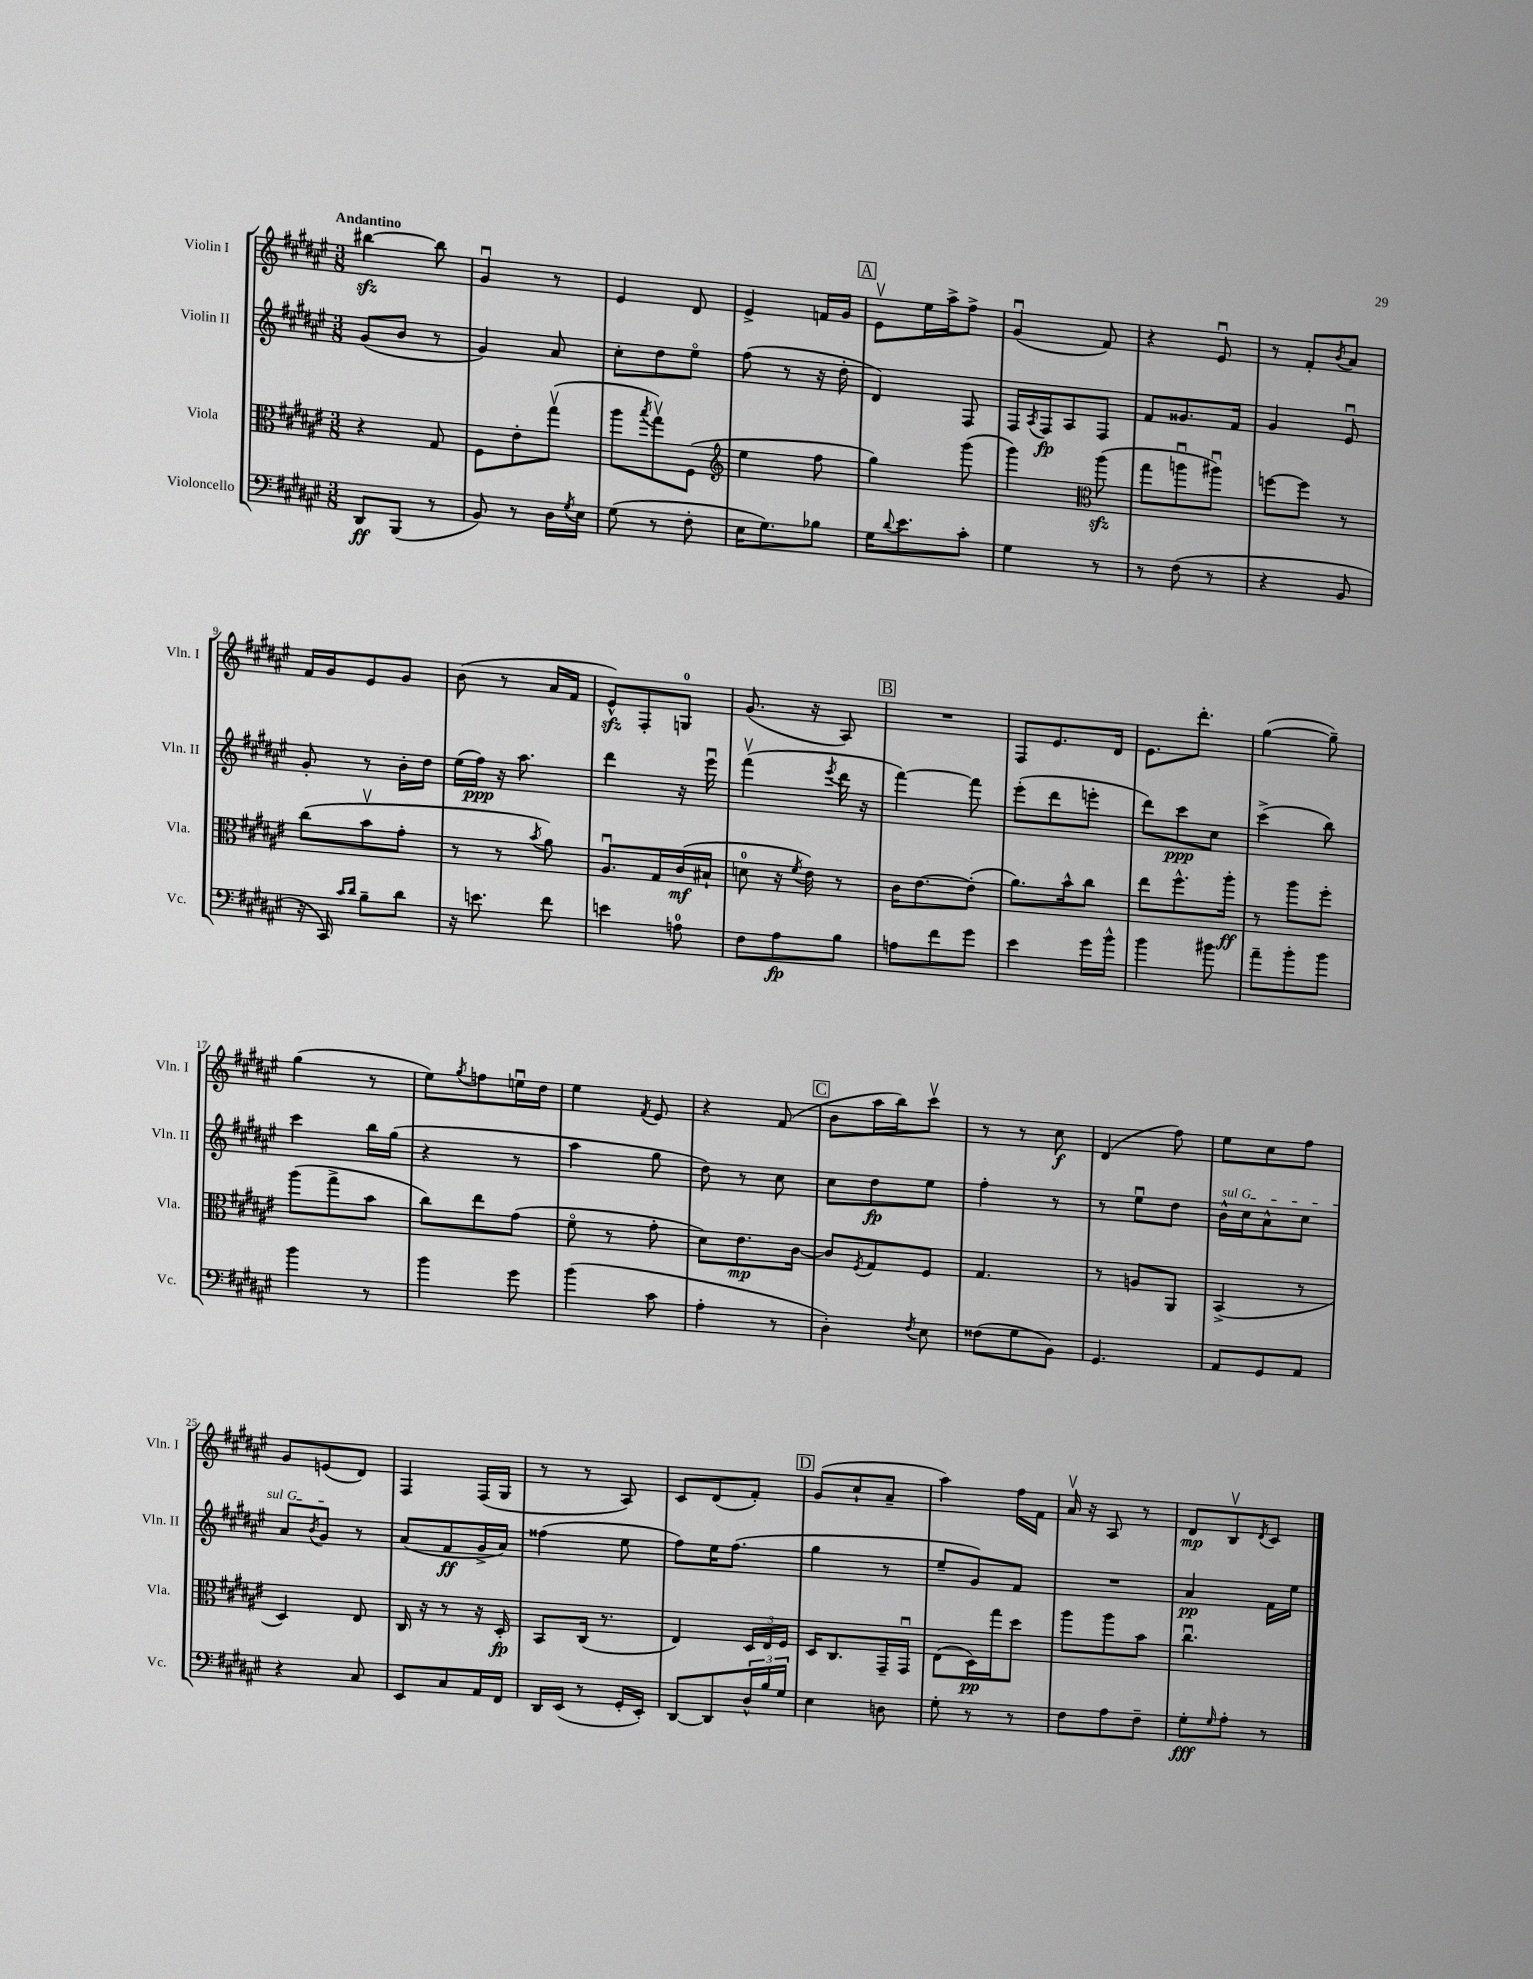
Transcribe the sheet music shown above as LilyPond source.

<<
\new StaffGroup <<
\new Staff = "s0" \with { instrumentName = "Violin I" shortInstrumentName = "Vln. I" } {
    \clef treble \key fis \major \numericTimeSignature \time 3/8 \tempo "Andantino"
    bis''4~\sfz bis''8 |
    gis'4\downbow r8 |
    eis'4 dis'8 |
    eis'4-> f'16 gis'16 |
    \mark \markup { \box "A" } eis'8\upbow eis''16 ais''16-> fis''8-> |
    gis'4\downbow( fis'8) |
    r4 eis'8\downbow |
    r8 fis'8-. \acciaccatura { b'8 } ais'8 |
    fis'16 gis'16 eis'8 gis'8 |
    b'8( r8 ais'16 fis'16 |
    eis'8-^\sfz) fis8-. g8-0 |
    gis'8.( r16 ais8) |
    \mark \markup { \box "B" } R4. |
    fis8 eis'8. dis'16 |
    eis'8. dis'''8.-. |
    gis''4~( gis''8--) |
    gis''4( r8 |
    eis''8) \acciaccatura { gis''8 } f''8 e''16\downbow dis''16 |
    eis''4 \acciaccatura { fis'8 } eis'8 |
    r4 fis'8( |
    \mark \markup { \box "C" } b'8 ais''16 b''16) cis'''8\upbow |
    r8 r8 cis''8\f |
    dis'4( fis''8) |
    eis''8 cis''8 fis''8 |
    gis'8 e'8( dis'8) |
    fis4 fis16( gis16 |
    r8 r8 ais8) |
    cis'8 dis'8( fis'8-.) |
    \mark \markup { \box "D" } gis'8( cis''8-! ais'8-- |
    ais''4) fis''16 fis'16 |
    ais'16\upbow r16 ais8 r8 |
    dis'8\mp b8\upbow \acciaccatura { dis'8 } cis'8 \bar "|." |
}
\new Staff = "s1" \with { instrumentName = "Violin II" shortInstrumentName = "Vln. II" } {
    \clef treble \key fis \major \numericTimeSignature \time 3/8
    gis'8( b'8 r8 |
    gis'4) ais'8 |
    cis''8-. dis''8 eis''8\flageolet |
    fis''8( r8 r16 dis''16-. |
    \mark \markup { \box "A" } dis'4) fis8 |
    fis16 \acciaccatura { ais8 } fis16\fp ais8 fis8 |
    fis'8 gisis'8. fis'16 |
    gis'4 eis'8\downbow |
    gis'8-. r8 b'16-. dis''16 |
    eis''16( fis''16\ppp) r16 ais''8. |
    dis'''4 r16 eis'''16\downbow |
    fis'''4\upbow( \acciaccatura { eis'''8 } dis'''16 r16 |
    \mark \markup { \box "B" } fis'''4~) fis'''8 |
    eis'''8-.( dis'''8 e'''8-. |
    dis'''8) cis'''8\ppp cis''8 |
    cis'''4->( b''8) |
    cis'''4 b''16 gis''16( |
    r4 r8 |
    ais''4 gis''8 |
    dis''8) r8 cis''8 |
    \mark \markup { \box "C" } cis''8 dis''8\fp eis''8 |
    fis''4-. r8 |
    r8 eis''8\downbow dis''8 |
    \once \override TextSpanner.bound-details.left.text = \markup { \italic "sul G" } b'16-^\startTextSpan cis''16 ais'8-^ cis''8 |
    ais'8 \acciaccatura { b'8 } gis'8\stopTextSpan r8 |
    ais'8( fis'8\ff gis'16-> ais'16) |
    fisis''4( eis''8 |
    fis''8) eis''16 fis''8.( |
    \mark \markup { \box "D" } gis''4 r8 |
    eis''8-- gis'8) fis'8 |
    R4. |
    ais'4\pp fis'16 eis''16 \bar "|." |
}
\new Staff = "s2" \with { instrumentName = "Viola" shortInstrumentName = "Vla." } {
    \clef alto \key fis \major \numericTimeSignature \time 3/8
    r4 gis8 |
    fis8 eis'8-. gis''8\upbow( |
    ais''8 \acciaccatura { b''8 } gis''8\upbow) fis8( |
    \clef treble eis''4 fis''8 |
    \mark \markup { \box "A" } gis''4) gis'''8( |
    gis'''4) \clef alto ais''8\sfz( |
    gis''8 a''8\downbow ais''8\downbow) |
    f''8~ f''8 r8 |
    cis''8( b'8\upbow gis'8-. |
    r8 r8 \acciaccatura { b'8 } ais'8) |
    ais8.\downbow gis16 cis'16\mf( bis16-! |
    d'8-0 r16 \acciaccatura { fis'8 } eis'16) r8 |
    \mark \markup { \box "B" } cis'16 eis'8.~ eis'8-.( |
    ais'8.) b'16-^ cis''8 |
    eis''8 fis''8.-^ ais''16-.\ff |
    r8 ais''8 fis''8-. |
    ais''8( gis''8-> b'8 |
    cis''8) eis''8 gis'8( |
    fis'8\flageolet r8 gis'8-. |
    dis'8) eis'8.\mp cis'16~ |
    \mark \markup { \box "C" } cis'8 \acciaccatura { fis8 } gis8 fis8 |
    gis4. |
    r8 a8 ais,8 |
    b,4->( r8 |
    dis4) eis8 |
    cis16 r16 r8 r16 dis16-.\fp |
    b,8 cis16( r8. |
    eis4) \tuplet 3/2 { dis16 eis16 fis16 } |
    \mark \markup { \box "D" } dis16 cis8. gis,16-- gis,16\downbow |
    eis8( dis16\pp) gis''16 dis''8 |
    ais''8 ais''8 b'8 |
    cis''4.\downbow \bar "|." |
}
\new Staff = "s3" \with { instrumentName = "Violoncello" shortInstrumentName = "Vc." } {
    \clef bass \key fis \major \numericTimeSignature \time 3/8
    dis,8\ff b,,8( r8 |
    b,8) r8 dis16 \acciaccatura { gis8 } eis16 |
    gis8( r8 fis8-. |
    eis16 gis8.) bes8 |
    \mark \markup { \box "A" } gis16 \appoggiatura { dis'8 } eis'8. cis'8-. |
    gis4 r8 |
    r8 fis8( r8 |
    r4 b,8 |
    r16 cis,16) \grace { cis'16 dis'16 } b8-- dis'8 |
    r16 e'8. fis'8 |
    e'4 a8-0 |
    fis8 ais8\fp b8 |
    \mark \markup { \box "B" } a8 fis'8 gis'8 |
    eis'4 gis'16 b'16-^ |
    b'4 bis'8 |
    ais'8-- b'8-. b'8 |
    b'4 r8 |
    b'4 gis'8 |
    b'4( cis'8 |
    ais4-. r8 |
    \mark \markup { \box "C" } dis4-.) \acciaccatura { fis8 } eis8 |
    fisis8( gis8 b,8) |
    gis,4. |
    ais,8 gis,8 ais,8 |
    r4 cis8 |
    eis,8 cis8 ais,16 fis,16 |
    dis,16 eis,16( r8 gis,16-. eis,16-.) |
    dis,8~ dis,8 \tuplet 3/2 { dis16-^ b16 gis16 } |
    \mark \markup { \box "D" } eis4 d8 |
    gis8-. r8 r8 |
    fis8 ais8 fis8-- |
    gis8-.\fff \grace { gis16 } ais8-. r8 \bar "|." |
}
>>
>>
